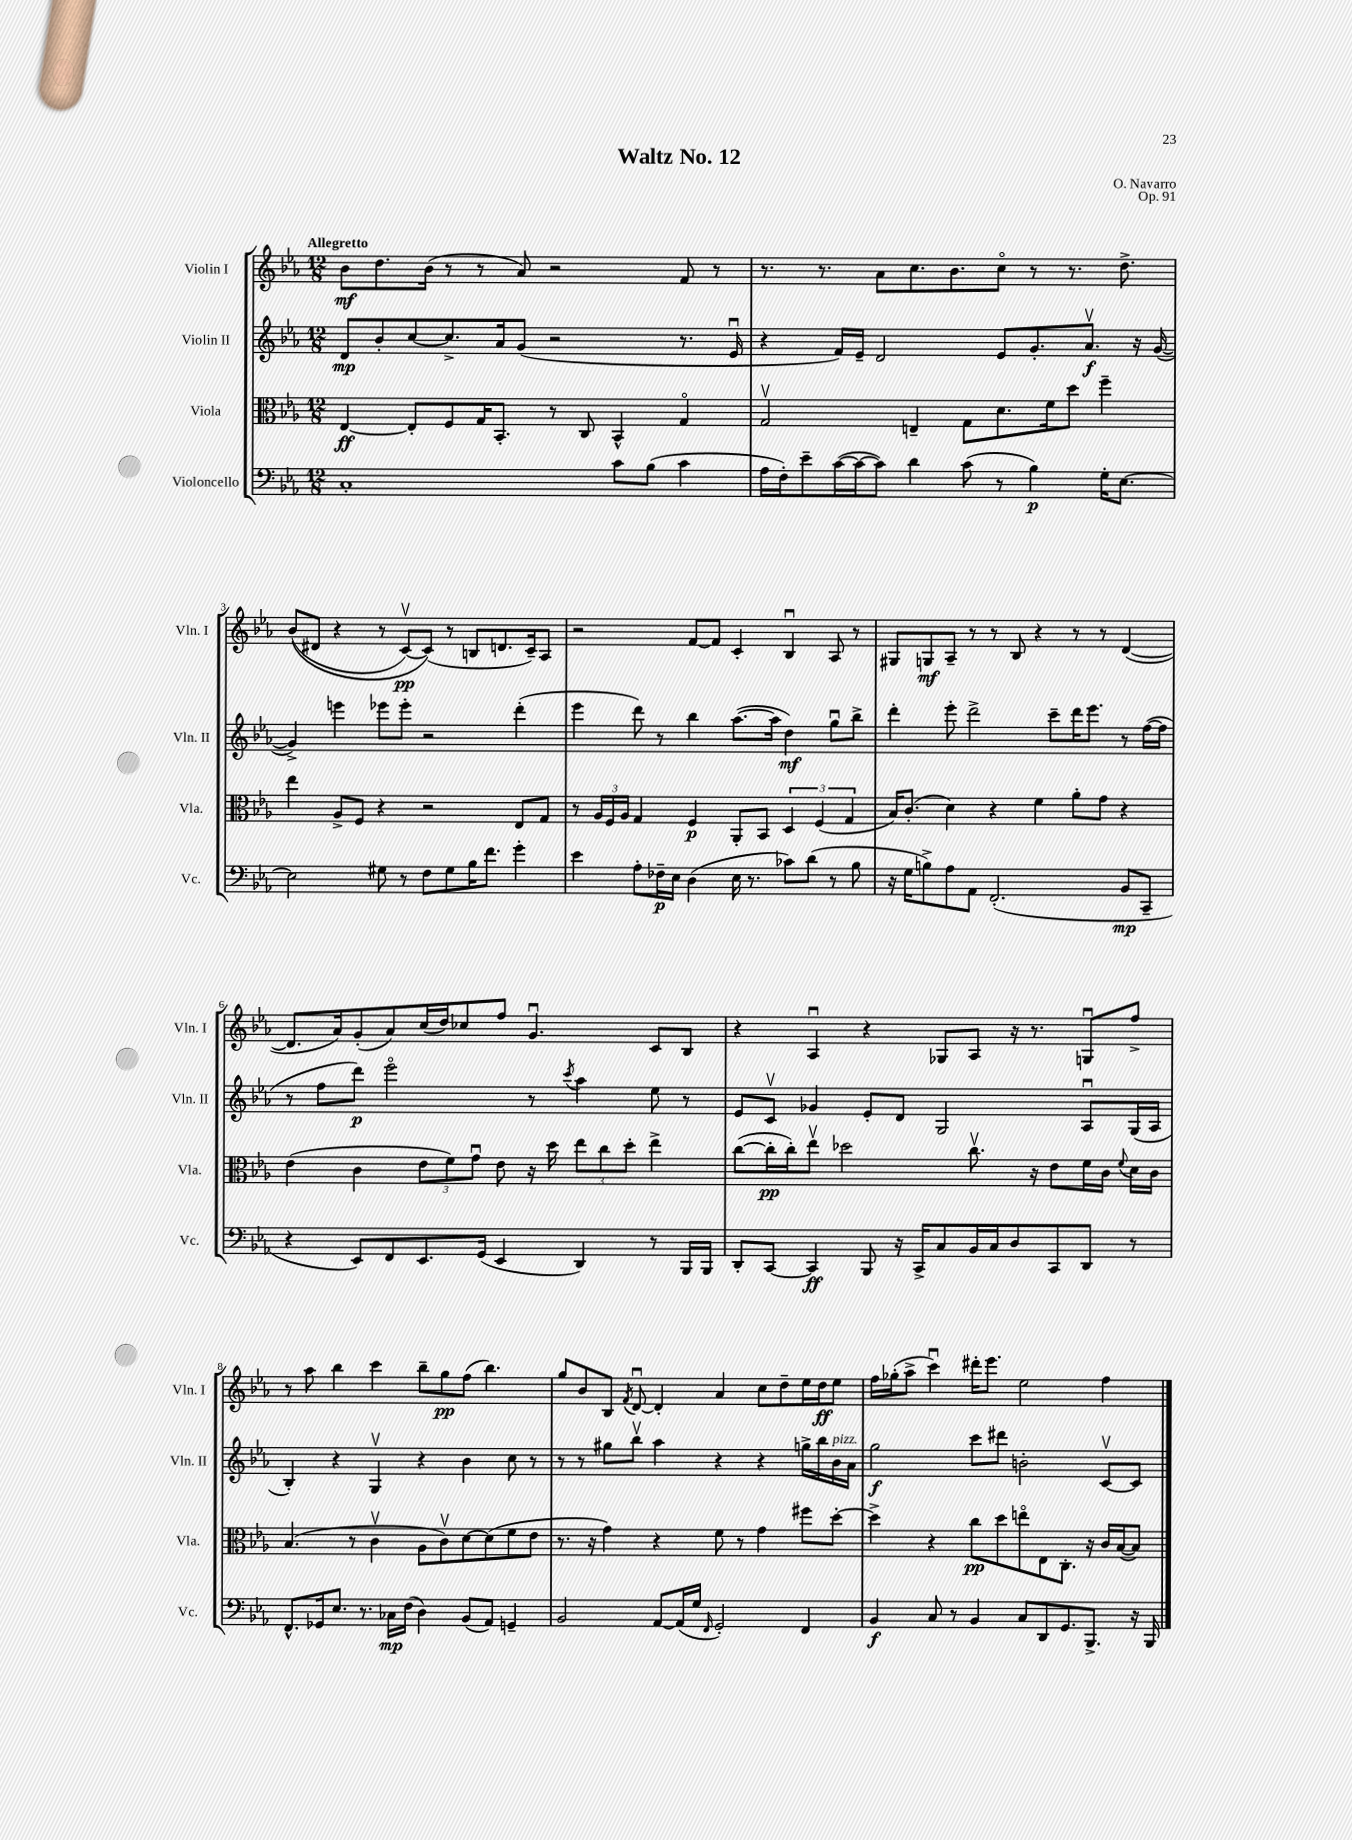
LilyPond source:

\header { title = "Waltz No. 12" composer = "O. Navarro" opus = "Op. 91" }
<<
\new StaffGroup <<
\new Staff = "s0" \with { instrumentName = "Violin I" shortInstrumentName = "Vln. I" } {
    \clef treble \key ees \major \numericTimeSignature \time 12/8 \tempo "Allegretto"
    \autoBeamOff bes'8[\mf d''8. bes'16]( r8 r8 aes'8) r2 f'8 r8 |
    r8. r8. aes'8[ c''8. bes'8. c''8]\flageolet r8 r8. d''8.-> |
    bes'8[(\( dis'8] r4 r8 c'8[~\upbow\pp) c'8](\) r8 b8[ d'8. c'16--) aes8] |
    r2 f'8[~ f'8] c'4-. bes4\downbow aes8 r8 |
    gis8[ g8\mf aes8]-- r8 r8 bes8 r4 r8 r8 d'4~( |
    d'8.[ aes'16) g'8-.( aes'8) c''16( d''16) ces''8 f''8] g'4.\downbow c'8[ bes8] |
    r4 aes4\downbow r4 ges8[ aes8] r16 r8. g8[\downbow f''8]-> |
    r8 aes''8 bes''4 c'''4 bes''8[-- g''8\pp f''8]( bes''4.) |
    g''8[ bes'8 bes8] \acciaccatura { f'8 } d'8~\downbow d'4-. aes'4 c''8[ d''8-- ees''16 d''16\ff ees''8] |
    f''16[ ges''16-.( aes''8]-> c'''4\downbow) dis'''16[-. ees'''8.] ees''2 f''4 \bar "|." |
}
\new Staff = "s1" \with { instrumentName = "Violin II" shortInstrumentName = "Vln. II" } {
    \clef treble \key ees \major \numericTimeSignature \time 12/8
    \autoBeamOff d'8[\mp bes'8-. c''8~ c''8.-> aes'16 g'8]( r2 r8. ees'16\downbow |
    r4 f'16[) ees'16]-- d'2 ees'8[ g'8.-. aes'8.]\upbow\f r16 g'16~( |
    g'4->) e'''4 ees'''8[ ees'''8]-. r2 d'''4-.( |
    ees'''4 d'''8) r8 bes''4 aes''8.[~( aes''16] d''4\mf) g''8[\downbow bes''8]-> |
    d'''4-. ees'''8-. d'''2-> c'''8[-- d'''16 ees'''8.] r8 f''16[~( f''16] |
    r8 f''8[ d'''8]\p) ees'''2\flageolet r8 \acciaccatura { c'''8 } aes''4 ees''8 r8 |
    ees'8[ c'8]\upbow ges'4 ees'8[-. d'8] g2 aes8[\downbow g16( aes16] |
    bes4-.) r4 g4\upbow r4 bes'4 c''8 r8 |
    r8 r8 gis''8[ bes''8]\upbow aes''4 r4 r4 g''16[-> bes''16 bes'16^\markup { \italic "pizz." } aes'16] |
    g''2\f c'''8[ dis'''8] b'2-. c'8[~\upbow c'8] \bar "|." |
}
\new Staff = "s2" \with { instrumentName = "Viola" shortInstrumentName = "Vla." } {
    \clef alto \key ees \major \numericTimeSignature \time 12/8
    \autoBeamOff ees4~\ff ees8[-. f8 g16 bes,8.]-. r8 c8 bes,4-^ g4\flageolet |
    g2\upbow e4-- g8[ d'8. f'16 d''8] f''4-- |
    ees''4 aes8[-> f8] r4 r2 ees8[ g8] |
    r8 \tuplet 3/2 { aes16[ f16 aes16] } g4 f4\p aes,8[-. bes,8] \tuplet 3/2 { d4 f4( g4 } |
    bes16[) c'8.]-.( d'4) r4 f'4 aes'8[-. g'8] r4 |
    ees'4( c'4 \tuplet 3/2 { ees'8[ f'8) g'8]\downbow } ees'8 r16 d''16 \tuplet 3/2 { ees''8[ c''8 d''8]-. } ees''4-> |
    c''8[~( c''16-.\pp c''16-.) ees''8]\upbow des''2 c''8.\upbow r16 ees'8[ f'16 c'16] \appoggiatura { f'8 } d'16[ c'16] |
    bes4.( r8 c'4\upbow aes8[ c'8\upbow) d'8~ d'8( f'8 ees'8] |
    r8. r16 g'4) r4 f'8 r8 g'4 fis''8[ d''8]~-. |
    d''4-> r4 c''8[\pp d''8 e''8\flageolet ees8 c8.]-. r16 c'16[ bes16~( bes8]) \bar "|." |
}
\new Staff = "s3" \with { instrumentName = "Violoncello" shortInstrumentName = "Vc." } {
    \clef bass \key ees \major \numericTimeSignature \time 12/8
    \autoBeamOff c1-. c'8[ bes8]( c'4 |
    aes16[ f16-.) ees'8-- c'16~( c'16~ c'8]) d'4 c'8( r8 bes4\p) g16[-. ees8.]~ |
    ees2 gis8 r8 f8[ gis8 bes16 f'8.] g'4-. |
    ees'4 aes8[-. fes16--\p ees16] d4( ees16 r8. ces'8[) d'8]( r8 bes8 |
    r16 g16[ b8->) aes8 aes,8] f,2.-.( bes,8[\mp c,8]-- |
    r4 ees,8[) f,8 ees,8. g,16]( ees,4 d,4) r8 bes,,16[ bes,,16] |
    d,8[-. c,8]~ c,4\ff bes,,8 r16 c,16[-> c8 bes,16 c16 d8 c,8 d,8] r8 |
    f,8.[-^ ges,16 ees8.] r8. ces16[\mp f16]( d4) bes,8[( aes,8]) g,4-- |
    bes,2 aes,8[~ aes,16( g16] \grace { f,16 } g,2-.) f,4 |
    bes,4\f c8 r8 bes,4 c8[ d,8 g,8. bes,,8.]-> r16 bes,,16 \bar "|." |
}
>>
>>
